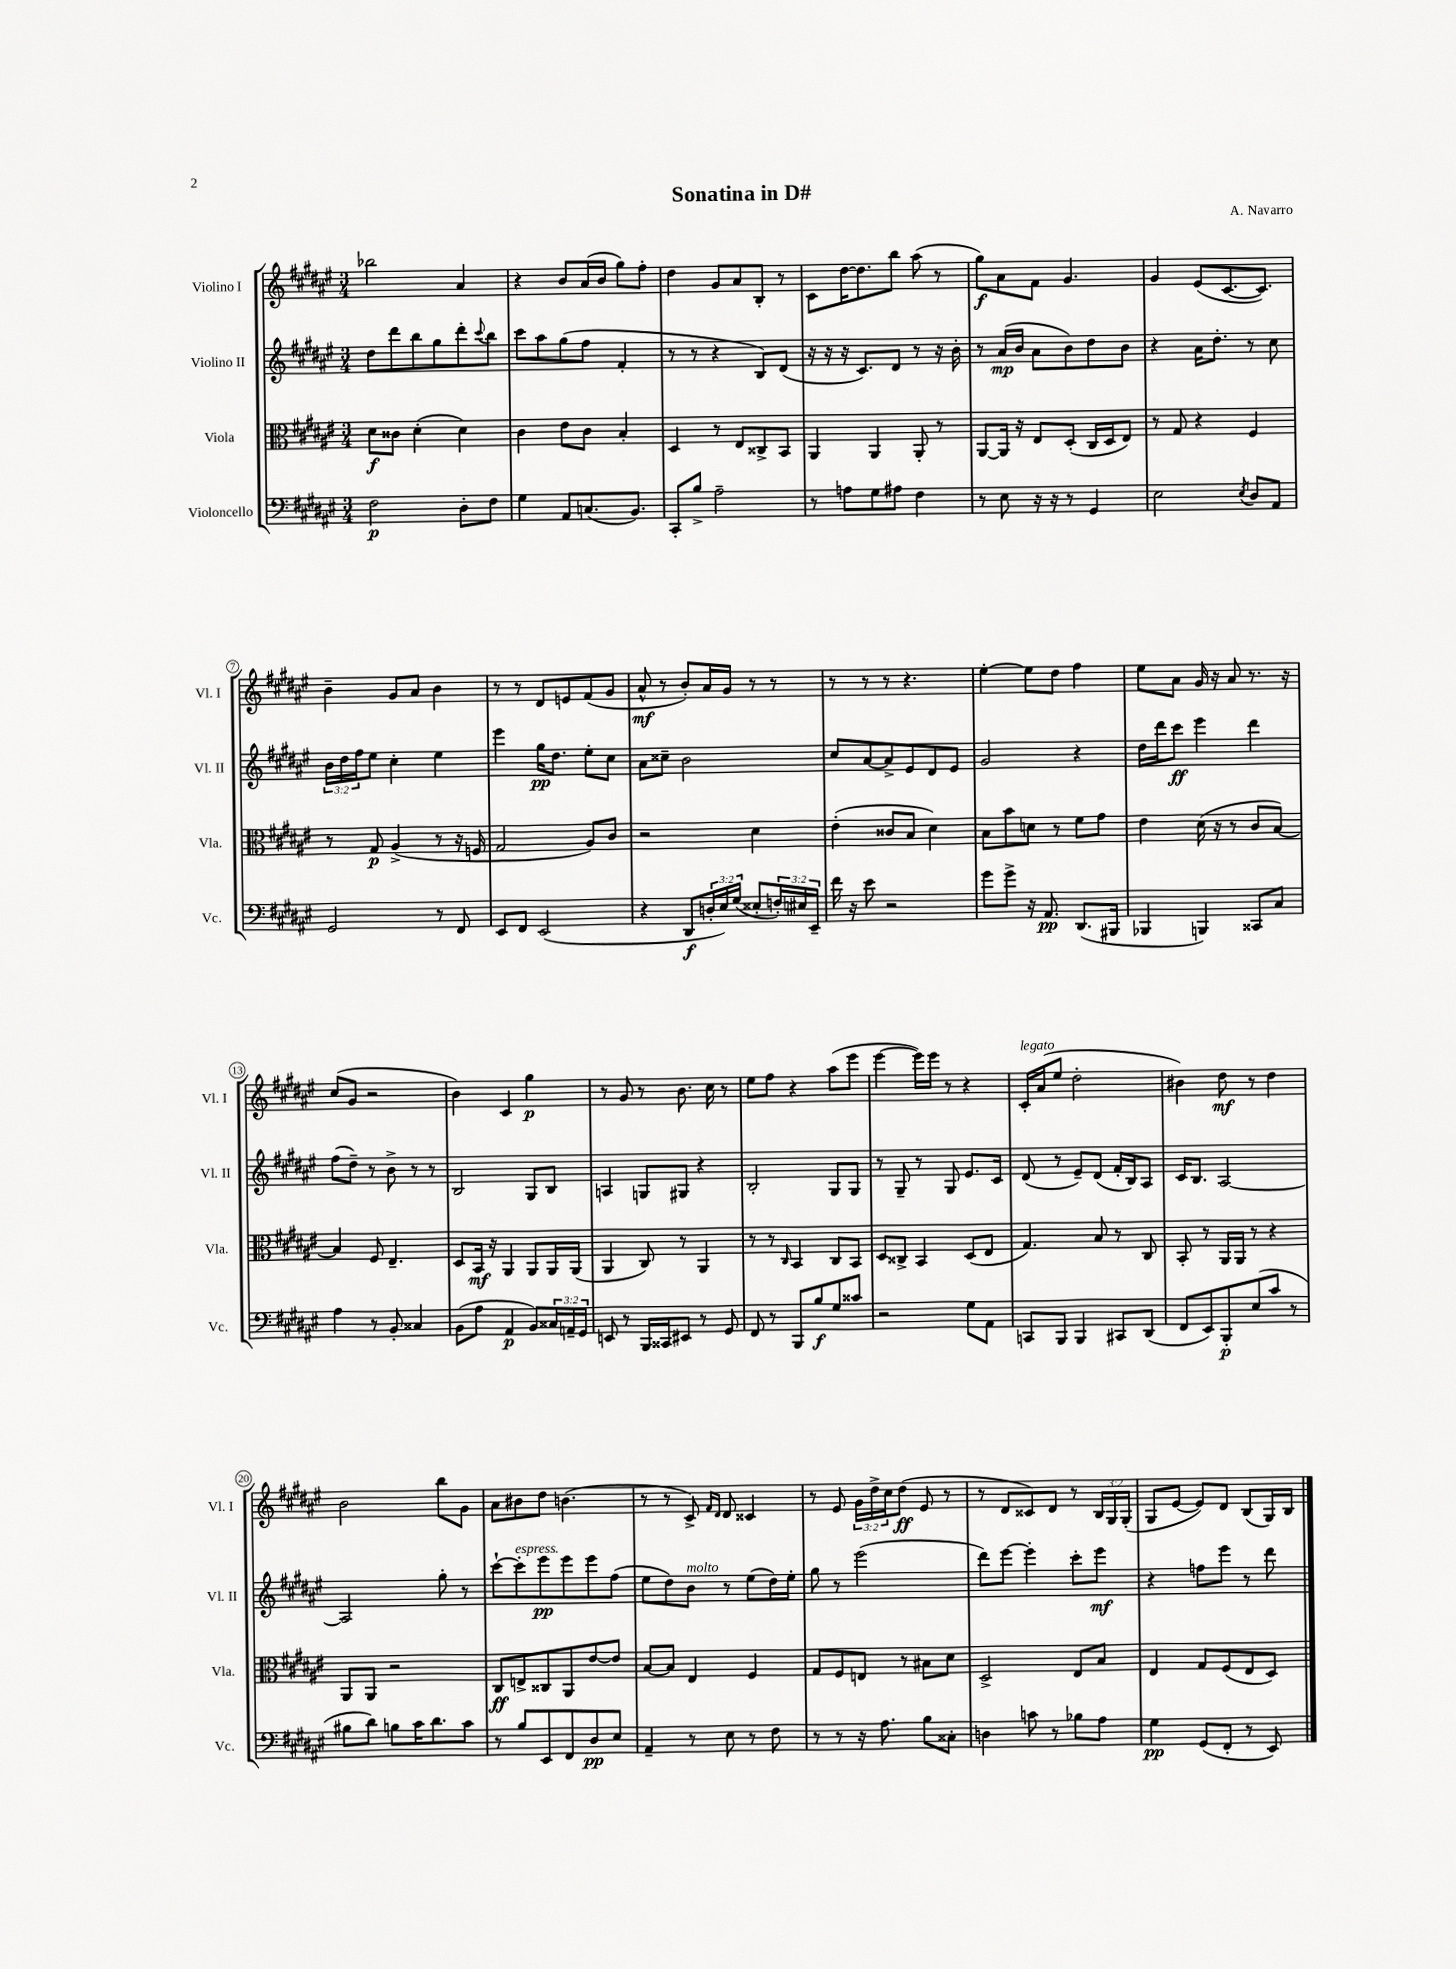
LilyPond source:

\header { title = "Sonatina in D#" composer = "A. Navarro" }
<<
\new StaffGroup <<
\new Staff = "s0" \with { instrumentName = "Violino I" shortInstrumentName = "Vl. I" } {
    \clef treble \key fis \major \numericTimeSignature \time 3/4 \override Staff.TupletNumber.text = #tuplet-number::calc-fraction-text
    bes''2 ais'4 |
    r4 b'8 ais'16( b'16 gis''8) fis''8-. |
    dis''4 gis'8 ais'8 b8-. r8 |
    cis'8 dis''16~ dis''8. b''8 ais''8( r8 |
    gis''8\f) ais'8 fis'8 gis'4. |
    gis'4 eis'8( cis'8.~ cis'8.) |
    b'4-- gis'8 ais'8 b'4 |
    r8 r8 dis'8 e'8 fis'8( gis'8 |
    ais'8-^\mf r8 b'8-.) ais'16 gis'16 r8 r8 |
    r8 r8 r8 r4. |
    eis''4~-. eis''8 dis''8 fis''4 |
    eis''8 ais'8 gis'16 r16 ais'8 r8. r16 |
    cis''8( gis'8 r2 |
    b'4) cis'4 gis''4\p |
    r8 gis'8 r8 b'8. cis''16 r8 |
    eis''8 fis''8 r4 ais''8( eis'''8 |
    eis'''4~ eis'''16) eis'''16 r8 r4 |
    cis'16-.^\markup { \italic "legato" } ais'16( eis''8 dis''2-. |
    bis'4) dis''8\mf r8 dis''4 |
    b'2 b''8 gis'8 |
    ais'8 bis'8 dis''8 b'4.( |
    r8 r8 cis'8->) \grace { fis'16 dis'16 } dis'8 cisis'4 |
    r8 eis'8 \tuplet 3/2 { gis'16 dis''16-> cis''16 } dis''8\ff( eis'8 r8 |
    r8 dis'8 cisis'8) dis'8 r8 \tuplet 3/2 { b16 gis16 gis16-.( } |
    gis8 eis'8~ eis'8) dis'8 b8( gis16) b16 \bar "|." |
}
\new Staff = "s1" \with { instrumentName = "Violino II" shortInstrumentName = "Vl. II" } {
    \clef treble \key fis \major \numericTimeSignature \time 3/4 \override Staff.TupletNumber.text = #tuplet-number::calc-fraction-text
    dis''8 dis'''8 b''8 gis''8 dis'''8-. \appoggiatura { cis'''8 } b''8 |
    cis'''8 ais''8 gis''8( fis''8 fis'4-. |
    r8 r8 r4 b8) dis'8( |
    r16 r16 r16 cis'8.) dis'8 r8 r16 b'16-. |
    r8 ais'16\mp( b'16 ais'8 b'8) dis''8 b'8 |
    r4 ais'16 dis''8.-. r8 cis''8 |
    \tuplet 3/2 { b'16 dis''16 fis''16 } eis''8 cis''4-. eis''4 |
    eis'''4 gis''16\pp dis''8. eis''8-. cis''8 |
    ais'8 cisis''8-- b'2 |
    cis''8 ais'8~ ais'8-> eis'8 dis'8 eis'8 |
    gis'2 r4 |
    dis''16 dis'''16 cis'''8\ff eis'''4 dis'''4 |
    fis''8( dis''8--) r8 b'8-> r8 r8 |
    b2 gis8 b8 |
    a4 g8 gis8 r4 |
    b2-. gis8 gis8 |
    r8 gis8-- r8 gis8 eis'8. cis'16 |
    dis'8( r8 eis'8--) dis'8( fis'16-. b16) ais8 |
    cis'16 b8. ais2~ |
    ais2 gis''8-. r8 |
    cis'''8~-! cis'''8-.^\markup { \italic "espress." } eis'''8\pp eis'''8 eis'''8 fis''8( |
    eis''8 dis''8) b'8^\markup { \italic "molto" } r8 eis''8( dis''16) eis''16-. |
    gis''8 r8 eis'''2( |
    dis'''8) eis'''8~ eis'''4-. cis'''8-. eis'''8\mf |
    r4 f''8 eis'''8 r8 dis'''8 \bar "|." |
}
\new Staff = "s2" \with { instrumentName = "Viola" shortInstrumentName = "Vla." } {
    \clef alto \key fis \major \numericTimeSignature \time 3/4
    dis'8\f cisis'8 dis'4-.( dis'4) |
    cis'4 eis'8 cis'8 b4-. |
    dis4 r8 eis8 cisis8-> b,8 |
    ais,4 ais,4 ais,8-. r8 |
    ais,8~ ais,16 r16 eis8 dis8-.( cis16 dis16 eis8) |
    r8 gis8 r4 fis4 |
    r8 gis8\p ais4->( r8 r16 f16 |
    gis2 ais8) cis'8 |
    r2 dis'4 |
    eis'4-.( cisis'8 b8 dis'4) |
    b8 b'8 d'8 r8 fis'8 gis'8 |
    eis'4 dis'16( r16 r8 cis'8 b8~) |
    b4 fis8 eis4.-- |
    dis8 b,16\mf r16 ais,4 ais,8 ais,16 ais,16( |
    ais,4 cis8) r8 ais,4 |
    r8 r8 \grace { cis16 } b,4 cis8 b,8 |
    dis8 cisis8-> b,4 dis8( eis8 |
    gis4.) b8 r8 cis8 |
    b,8-. r8 ais,16 ais,16 r8 r4 |
    ais,8 ais,8 r2 |
    cis8\ff e8-> cisis8 ais,8 eis'8~ eis'8 |
    b8~ b8 eis4 fis4 |
    gis8 fis8 e8 r8 bis8 dis'8 |
    dis2-> eis8 b8 |
    eis4 gis8 fis8( eis8 dis8) \bar "|." |
}
\new Staff = "s3" \with { instrumentName = "Violoncello" shortInstrumentName = "Vc." } {
    \clef bass \key fis \major \numericTimeSignature \time 3/4 \override Staff.TupletNumber.text = #tuplet-number::calc-fraction-text
    fis2\p dis8-. fis8 |
    gis4 ais,8 c8.( b,8.) |
    cis,8-. b8-> ais2-- |
    r8 a8 gis8 ais8 fis4 |
    r8 eis8 r16 r16 r8 gis,4 |
    eis2 \acciaccatura { eis8 } dis8 ais,8 |
    gis,2 r8 fis,8 |
    eis,8 fis,8 eis,2( |
    r4 dis,8\f \tuplet 3/2 { d16-. eis16) gis16( } eisis8-. \tuplet 3/2 { f16-.) eis16 eis,16-- } |
    fis'16 r16 eis'8 r2 |
    gis'8 gis'8-> r16 ais,8.\pp dis,8.( bis,,16 |
    bes,,4 b,,4) cisis,8 cis8 |
    ais4 r8 b,8-. cisis4 |
    b,8( ais8 ais,4\p b,8) \tuplet 3/2 { cisis16 a,16-- gis,16 } |
    e,8 r8 b,,16 cisis,16 eis,8 r8 gis,8 |
    fis,8 r8 b,,8 b8\f gis8 cisis'8 |
    r2 gis8 ais,8 |
    c,8 b,,8 b,,4 cis,8 dis,8( |
    fis,8 eis,8) b,,8-.\p eis8( cis'8 r8 |
    bis8 dis'8) b8 cis'16 dis'8. cis'8 |
    r8 b8 eis,8 fis,8 dis8\pp eis8 |
    ais,4-- r8 eis8 r8 fis8 |
    r8 r8 r16 ais8. b8 cisis8-. |
    d4 c'8 r8 bes8 ais8 |
    gis4\pp gis,8( fis,8-. r8 eis,8) \bar "|." |
}
>>
>>
\layout { \context { \Score \override BarNumber.stencil = #(make-stencil-circler 0.1 0.3 ly:text-interface::print) } }
